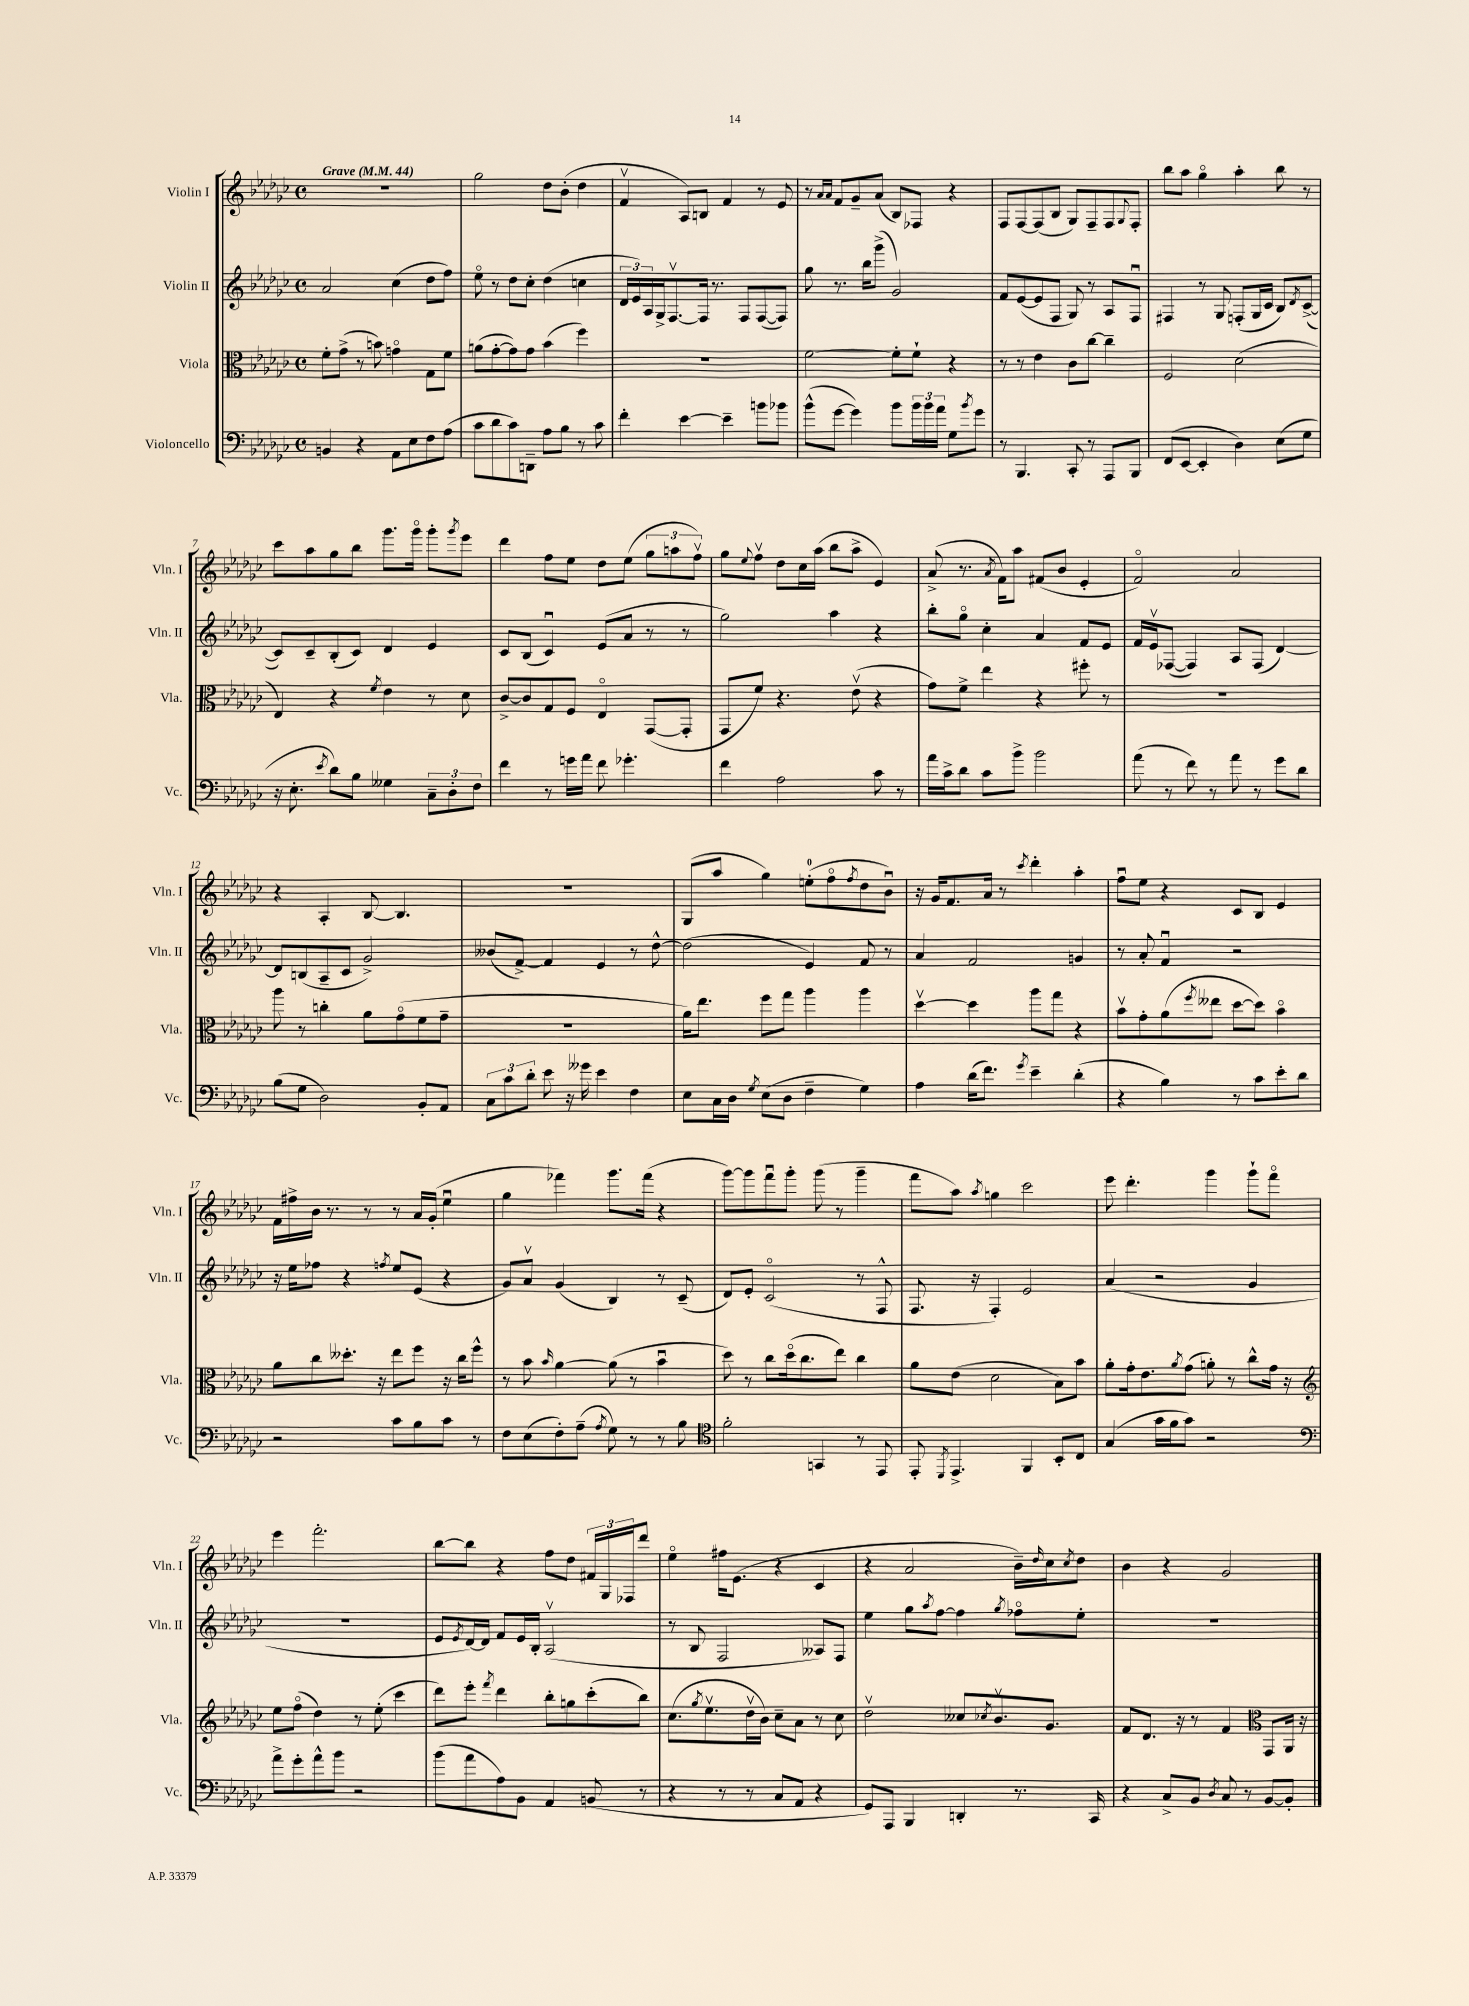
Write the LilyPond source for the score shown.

<<
\new StaffGroup <<
\new Staff = "s0" \with { instrumentName = "Violin I" shortInstrumentName = "Vln. I" } {
    \clef treble \key ges \major \defaultTimeSignature \time 4/4 \tempo "Grave" 4 = 44
    R1 |
    ges''2 des''8 bes'8-.( des''4 |
    f'4\upbow aes8) b8 f'4 r8 ees'8 |
    r8 \grace { aes'16 aes'16 } f'8 ges'8-- aes'8( bes8) fes8 r4 |
    f8 f8~ f8( bes8 ges8) f8-- f8 \appoggiatura { ges8 } f8-. |
    bes''8 aes''8 ges''4\flageolet aes''4-. bes''8 r8 |
    ces'''8 aes''8 ges''8 bes''8 ges'''8. ges'''16\flageolet ges'''8-. \acciaccatura { ges'''8 } ees'''8 |
    des'''4 f''8 ees''8 des''8 ees''8( \tuplet 3/2 { ges''8 a''8 f''8\upbow) } |
    ges''8 \appoggiatura { ees''8 } f''8\upbow des''8 ces''16 aes''16( bes''8 aes''8-> ees'4) |
    aes'8->( r8. \acciaccatura { aes'8 } f'16) aes''8 fis'8( bes'8 ees'4-. |
    f'2\flageolet) aes'2 |
    r4 aes4-. bes8~ bes4. |
    R1 |
    ges8( aes''8 ges''4) e''8-0-.( f''8\flageolet \acciaccatura { f''8 } des''8 bes'8\downbow) |
    r16 ges'16 f'8. aes'16 r8 \acciaccatura { ces'''8 } des'''4-. aes''4-. |
    f''8\downbow ees''8 r4 ces'8 bes8 ees'4 |
    f'16 fis''16-> bes'16 r8. r8 r8 aes'16 ges'16-.( ees''4\downbow |
    ges''4 fes'''4) ges'''8. fes'''16( r4 |
    ges'''8~) ges'''8 f'''8\downbow ges'''8-. ges'''8( r8 ges'''4-- |
    f'''8 aes''8) \acciaccatura { aes''8 } g''4 ces'''2 |
    ees'''8 des'''4.-. ges'''4 ges'''8-! f'''8\flageolet |
    ees'''4 f'''2.-. |
    bes''8~ bes''8 r4 f''8 des''8 \tuplet 3/2 { fis'16 ges16 fes16 } des'''8 |
    ees''4\flageolet fis''16 ees'8.( r4 ces'4 |
    r4 aes'2 bes'16--) \grace { des''16 } ces''16 \acciaccatura { ces''8 } des''8 |
    bes'4 r4 ges'2 \bar "|." |
}
\new Staff = "s1" \with { instrumentName = "Violin II" shortInstrumentName = "Vln. II" } {
    \clef treble \key ges \major \defaultTimeSignature \time 4/4
    aes'2 ces''4( des''8 f''8) |
    ees''8\flageolet r8 des''8 ces''8-. des''4( c''4 |
    \tuplet 3/2 { des'16 ees'16) aes16 } ges16-> f8.~\upbow f16 r8. f8 f8~( f8) |
    ges''8 r8. bes''16 ges'''8->( ges'2) |
    f'8 ees'8~( ees'8 f8 ges8) r8 aes8 f8\downbow |
    fis4 r8 ges8 f8-.( ges16 ces'16 bes8) \acciaccatura { des'8 } ces'8~->( |
    ces'8) ces'8-- bes8-.( ces'8) des'4 ees'4 |
    ces'8 bes8( ces'4\downbow) ees'8( aes'8 r8 r8 |
    ges''2) aes''4 r4 |
    bes''8-. ges''8\flageolet ces''4-. aes'4 f'8 ees'8 |
    f'16 ees'16\upbow fes8~( fes4) aes8 fes8( des'4~) |
    des'8 b8( aes8-- ces'8 ges'2->) |
    beses'8( f'8~->) f'4 ees'4 r8 des''8~-^ |
    des''2( ees'4) f'8 r8 |
    aes'4 f'2 g'4 |
    r8 aes'8-. f'4\downbow r2 |
    r16 ees''16 fes''8 r4 \acciaccatura { f''8 } ees''8 ees'8( r4 |
    ges'8) aes'8\upbow ges'4( bes4) r8 ces'8--( |
    des'8) ees'8-. ces'2\flageolet( r8 f8-^ |
    f8. r16 f4-.) ees'2 |
    aes'4( r2 ges'4 |
    R1 |
    ees'8 \acciaccatura { ees'8 } des'16~) des'16 f'8 ees'16 bes16-. aes2\upbow( |
    r8 bes8 f2 aeses8) f8 |
    ees''4 ges''8 \acciaccatura { aes''8 } f''8~ f''4 \acciaccatura { ges''8 } fes''8\flageolet ees''8-. |
    R1 \bar "|." |
}
\new Staff = "s2" \with { instrumentName = "Viola" shortInstrumentName = "Vla." } {
    \clef alto \key ges \major \defaultTimeSignature \time 4/4
    f'8-. ges'8->( r8 b'8) g'4\flageolet ges8 f'8 |
    a'8( ges'8~-. ges'8) ges'8 bes'4( f''4) |
    R1 |
    f'2~ f'8-. f'8-! r4 |
    r8 r8 ees'4 ces'8 ces''8~ ces''4-- |
    f2 des'2( |
    ees4) r4 \acciaccatura { f'8 } ees'4 r8 des'8 |
    ces'8~-> ces'8 ges8 f8 ees4\flageolet ges,8~( ges,8-. |
    ges,8 f'8) r4. ees'8\upbow( r4 |
    ges'8) f'8-> ees''4 r4 fis''8-. r8 |
    R1 |
    aes''8 r8 c''4-. aes'8 ges'8\flageolet( f'8 ges'8-- |
    R1 |
    aes'16) ees''8. f''8 ges''8 aes''4 aes''4 |
    des''4~\upbow des''4 aes''8 ges''8 r4 |
    bes'8\upbow ges'8-. aes'8( \acciaccatura { f''8 } eeses''8 des''8~ des''8) bes'4\flageolet |
    aes'8 ces''8 deses''8.-. r16 ees''8 f''8 r16 ces''16 f''8-^ |
    r8 bes'8 \grace { bes'16 } aes'4~ aes'8( r8 bes'4\downbow |
    des''8) r8 ces''8 des''16\flageolet( ces''8. ees''8) ces''4 |
    aes'8 ees'8( des'2 bes8) bes'8 |
    aes'8-. ges'16-. ees'8. \acciaccatura { aes'8 } ges'8( a'8-.) r8 ces''8-^ ges'16 r16 |
    \clef treble ees''8 f''8\flageolet( des''4) r8 ees''8-.( ces'''4 |
    des'''8) ees'''8-. \acciaccatura { f'''8 } des'''4 bes''8-. g''8 ces'''8-.( bes''8) |
    ces''8.( \acciaccatura { ges''8 } ees''8.\upbow des''16\upbow bes'16) ces''8-- aes'8 r8 ces''8 |
    des''2\upbow ceses''8 \acciaccatura { ces''8 } bes'8.\upbow ges'8. |
    f'8 des'8. r16 r8 f'4 \clef alto ges,8 aes,16 r16 \bar "|." |
}
\new Staff = "s3" \with { instrumentName = "Violoncello" shortInstrumentName = "Vc." } {
    \clef bass \key ges \major \defaultTimeSignature \time 4/4
    b,4 r4 aes,8 ees8 f8 aes8( |
    ces'8 des'8 ces'8) d,8-- aes8 bes8 r8 ces'8 |
    f'4-. ees'4~ ees'4-- b'8 bes'8 |
    bes'8-^( ges'8~ ges'4) bes'8 \tuplet 3/2 { bes'16 bes'16 aes'16 } ges8 \acciaccatura { bes'8 } ges'8 |
    r8 bes,,4. ces,8-. r8 aes,,8 bes,,8 |
    f,8( ees,8~ ees,4-. des4) ees8( ges8 |
    r16 ees8.-. \acciaccatura { ees'8 } des'8) bes8 geses4 \tuplet 3/2 { ces8-- des8-. f8 } |
    f'4 r8 g'16 aes'16 f'8 ges'4.-. |
    f'4 aes2 ces'8 r8 |
    aes'16 ces'16-> des'8 ces'8 bes'8-> bes'2 |
    aes'8( r8 f'8) r8 aes'8 r8 ges'8 des'8 |
    bes8( ges8 des2) bes,8-. aes,8 |
    \tuplet 3/2 { ces8 ces'8 des'8-. } ees'8 r16 geses'16 ees'4 f4 |
    ees8 ces16 des16 \acciaccatura { ges8 } ees8( des8 f4-- ges4) |
    aes4 des'16( f'8.) \acciaccatura { ges'8 } ees'4-- des'4-.( |
    r4 bes4) r8 ces'8 ees'8-. des'8 |
    r2 ces'8 bes8 ces'8 r8 |
    f8 ees8( f8-.) aes8--( \acciaccatura { aes8 } ges8) r8 r8 bes8 |
    \clef tenor f'2-. g,4 r8 ees,8 |
    ees,8-. \acciaccatura { des,8 } ees,4.-> f,4 bes,8-. ces8 |
    ges4( ges'16 f'16 ges'8) r2 |
    \clef bass aes'8-> ges'8-. aes'8-^ bes'8 r2 |
    bes'8( aes'8 aes8) bes,8 aes,4 b,8( r8 |
    r4 r8 r8 ces8 aes,8 r4 |
    ges,8) aes,,8 bes,,4 d,4-. r8. ces,16 |
    r4 ces8-> bes,8 \acciaccatura { des8 } ces8 r8 bes,8~ bes,8-. \bar "|." |
}
>>
>>
